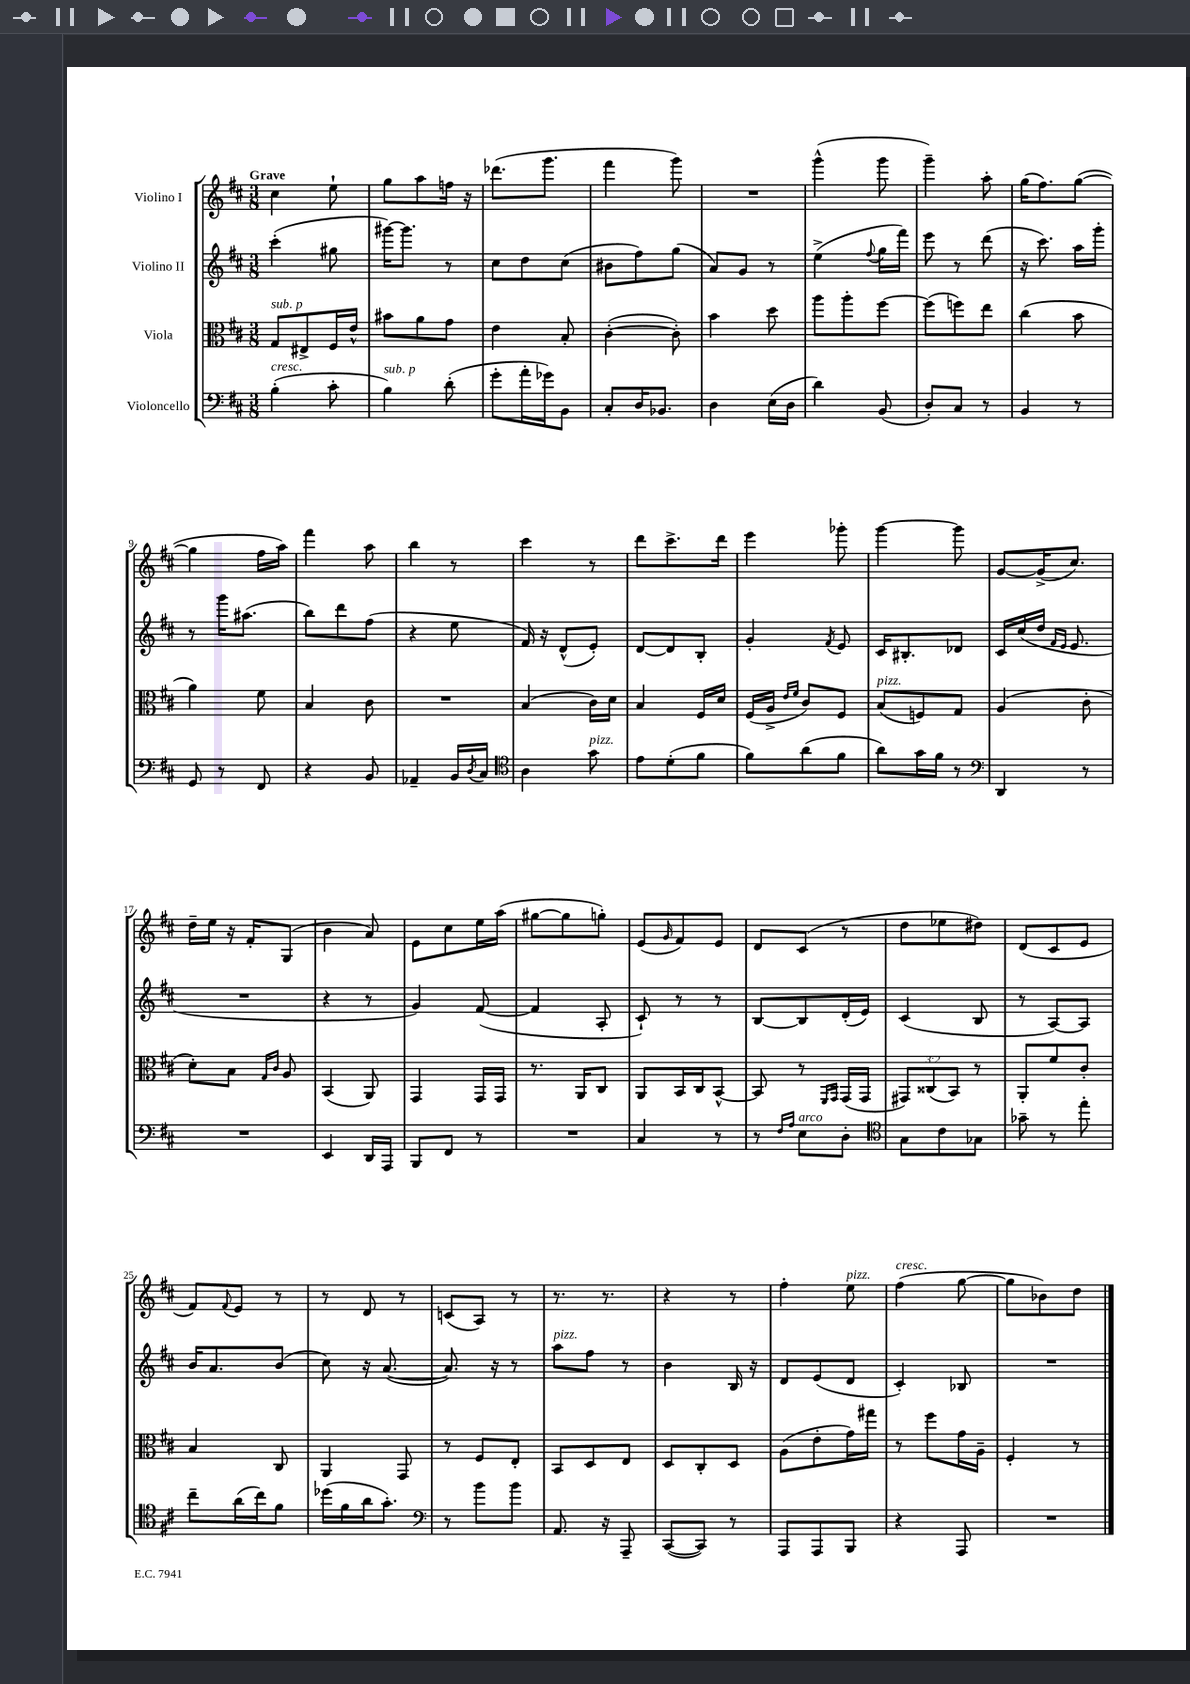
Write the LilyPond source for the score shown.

<<
\new StaffGroup <<
\new Staff = "s0" \with { instrumentName = "Violino I" } {
    \clef treble \key d \major \numericTimeSignature \time 3/8 \tempo "Grave"
    cis''4 e''8-! |
    g''8 a''8 f''16 r16 |
    des'''8.( g'''8. |
    fis'''4 g'''8) |
    R4. |
    g'''4-^( g'''8 |
    g'''4--) a''8-. |
    g''16( fis''8.) g''8~( |
    g''4 fis''16 a''16) |
    fis'''4 a''8 |
    b''4 r8 |
    cis'''4 r8 |
    d'''8 cis'''8.-> d'''16 |
    e'''4 ges'''8-. |
    g'''4~ g'''8 |
    g'8~ g'16->( cis''8.) |
    d''16-- e''16 r16 fis'16-. g8( |
    b'4 a'8) |
    e'8 cis''8 e''16 a''16( |
    gis''8~ gis''8 g''8-.) |
    e'8( \grace { g'16 } fis'8) e'8 |
    d'8 cis'8( r8 |
    d''8 ees''8 dis''8) |
    d'8( cis'8 e'8 |
    fis'8) \appoggiatura { fis'8 } e'8 r8 |
    r8 d'8 r8 |
    c'8( a8) r8 |
    r8. r8. |
    r4 r8 |
    fis''4-. e''8^\markup { \italic "pizz." } |
    fis''4^\markup { \italic "cresc." }( g''8~ |
    g''8 bes'8) d''8 \bar "|." |
}
\new Staff = "s1" \with { instrumentName = "Violino II" } {
    \clef treble \key d \major \numericTimeSignature \time 3/8
    cis'''4-.( gis''8 |
    gis'''16~) gis'''8. r8 |
    cis''8 d''8 cis''8( |
    bis'8 fis''8) g''8( |
    a'8) g'8 r8 |
    e''4->( \appoggiatura { fis''8 } g''16 fis'''16) |
    e'''8 r8 d'''8( |
    r16 cis'''8.) a''16 g'''16-. |
    r8 g'''16 ais''8.( |
    b''8) d'''8 fis''8( |
    r4 e''8 |
    fis'16) r16 d'8-^( e'8-.) |
    d'8~ d'8 b8-. |
    g'4-. \acciaccatura { fis'8 } e'8 |
    cis'16 bis8.-. des'8 |
    cis'16 cis''16( d''16 \grace { fis'16 e'16 } e'8. |
    R4. |
    r4 r8 |
    g'4) fis'8~( |
    fis'4 a8-. |
    cis'8-!) r8 r8 |
    b8~ b8 d'16-.( e'16) |
    cis'4( b8 |
    r8 a8~) a8 |
    b'16 a'8. b'8( |
    cis''8) r16 a'8.~( |
    a'8.) r16 r8 |
    a''8^\markup { \italic "pizz." } fis''8 r8 |
    b'4 b16 r16 |
    d'8 e'8( d'8 |
    cis'4-.) bes8 |
    R4. \bar "|." |
}
\new Staff = "s2" \with { instrumentName = "Viola" } {
    \clef alto \key d \major \numericTimeSignature \time 3/8 \override Staff.TupletNumber.text = #tuplet-number::calc-fraction-text
    g8^\markup { \italic "sub. p" } eis8-> fis16 e'16-^ |
    bis'8 a'8 g'8 |
    e'4 b8-. |
    cis'4~-.( cis'8-.) |
    b'4 d''8 |
    a''8 a''8-. fis''8~ |
    fis''8( f''8) e''8 |
    cis''4( b'8 |
    a'4) fis'8 |
    b4 cis'8 |
    R4. |
    b4( cis'16) d'16 |
    b4 fis16 d'16 |
    fis16( a16-> \grace { e'16 fis'16 } cis'8) fis8 |
    b8^\markup { \italic "pizz." }( f8) g8 |
    a4( cis'8-. |
    d'8-.) b8 \grace { g16 cis'16 } a8 |
    b,4( a,8) |
    g,4 g,16 g,16 |
    r8. a,16 cis8 |
    a,8 b,16 cis16 b,8~-^ |
    b,8 r8 \grace { fis,16 g,16 } g,16( g,16 |
    \tuplet 3/2 { gis,8) cisis8( b,8) } r8 |
    a,8-. fis'8 cis'8-. |
    b4 cis8 |
    a,4 g,8 |
    r8 fis8 e8-. |
    b,8 d8 e8 |
    d8 cis8-. d8 |
    a8( e'8-. g'16) gis''16 |
    r8 fis''8 g'16 a16-- |
    fis4-. r8 \bar "|." |
}
\new Staff = "s3" \with { instrumentName = "Violoncello" } {
    \clef bass \key d \major \numericTimeSignature \time 3/8
    b4-.^\markup { \italic "cresc." }( cis'8-. |
    b4^\markup { \italic "sub. p" }) d'8-.( |
    g'8-. a'16-. ges'16) b,8 |
    cis8-. d16 bes,8. |
    d4 e16( d16 |
    d'4) b,8( |
    d8-.) cis8 r8 |
    b,4 r8 |
    g,8 r8 fis,8 |
    r4 b,8 |
    aes,4-- b,16 \acciaccatura { d8 } cis16 |
    \clef tenor a4 g'8^\markup { \italic "pizz." } |
    e'8 d'8-.( fis'8 |
    fis'8) a'8( fis'8 |
    a'8) g'16 fis'16 r8 |
    \clef bass d,4 r8 |
    R4. |
    e,4 d,16 a,,16 |
    b,,8 fis,8 r8 |
    R4. |
    cis4 r8 |
    r8 \grace { fis16 a16 } e8^\markup { \italic "arco" } d8-. |
    \clef tenor g8 cis'8 ges8 |
    ges'8-- r8 e''8-. |
    cis''8-- a'16( cis''16) fis'8 |
    des''16( fis'16 a'16 g'8.-.) |
    \clef bass r8 b'8 b'8 |
    a,8. r16 a,,8-- |
    cis,8~( cis,8) r8 |
    a,,8 a,,8 b,,8 |
    r4 a,,8 |
    R4. \bar "|." |
}
>>
>>
